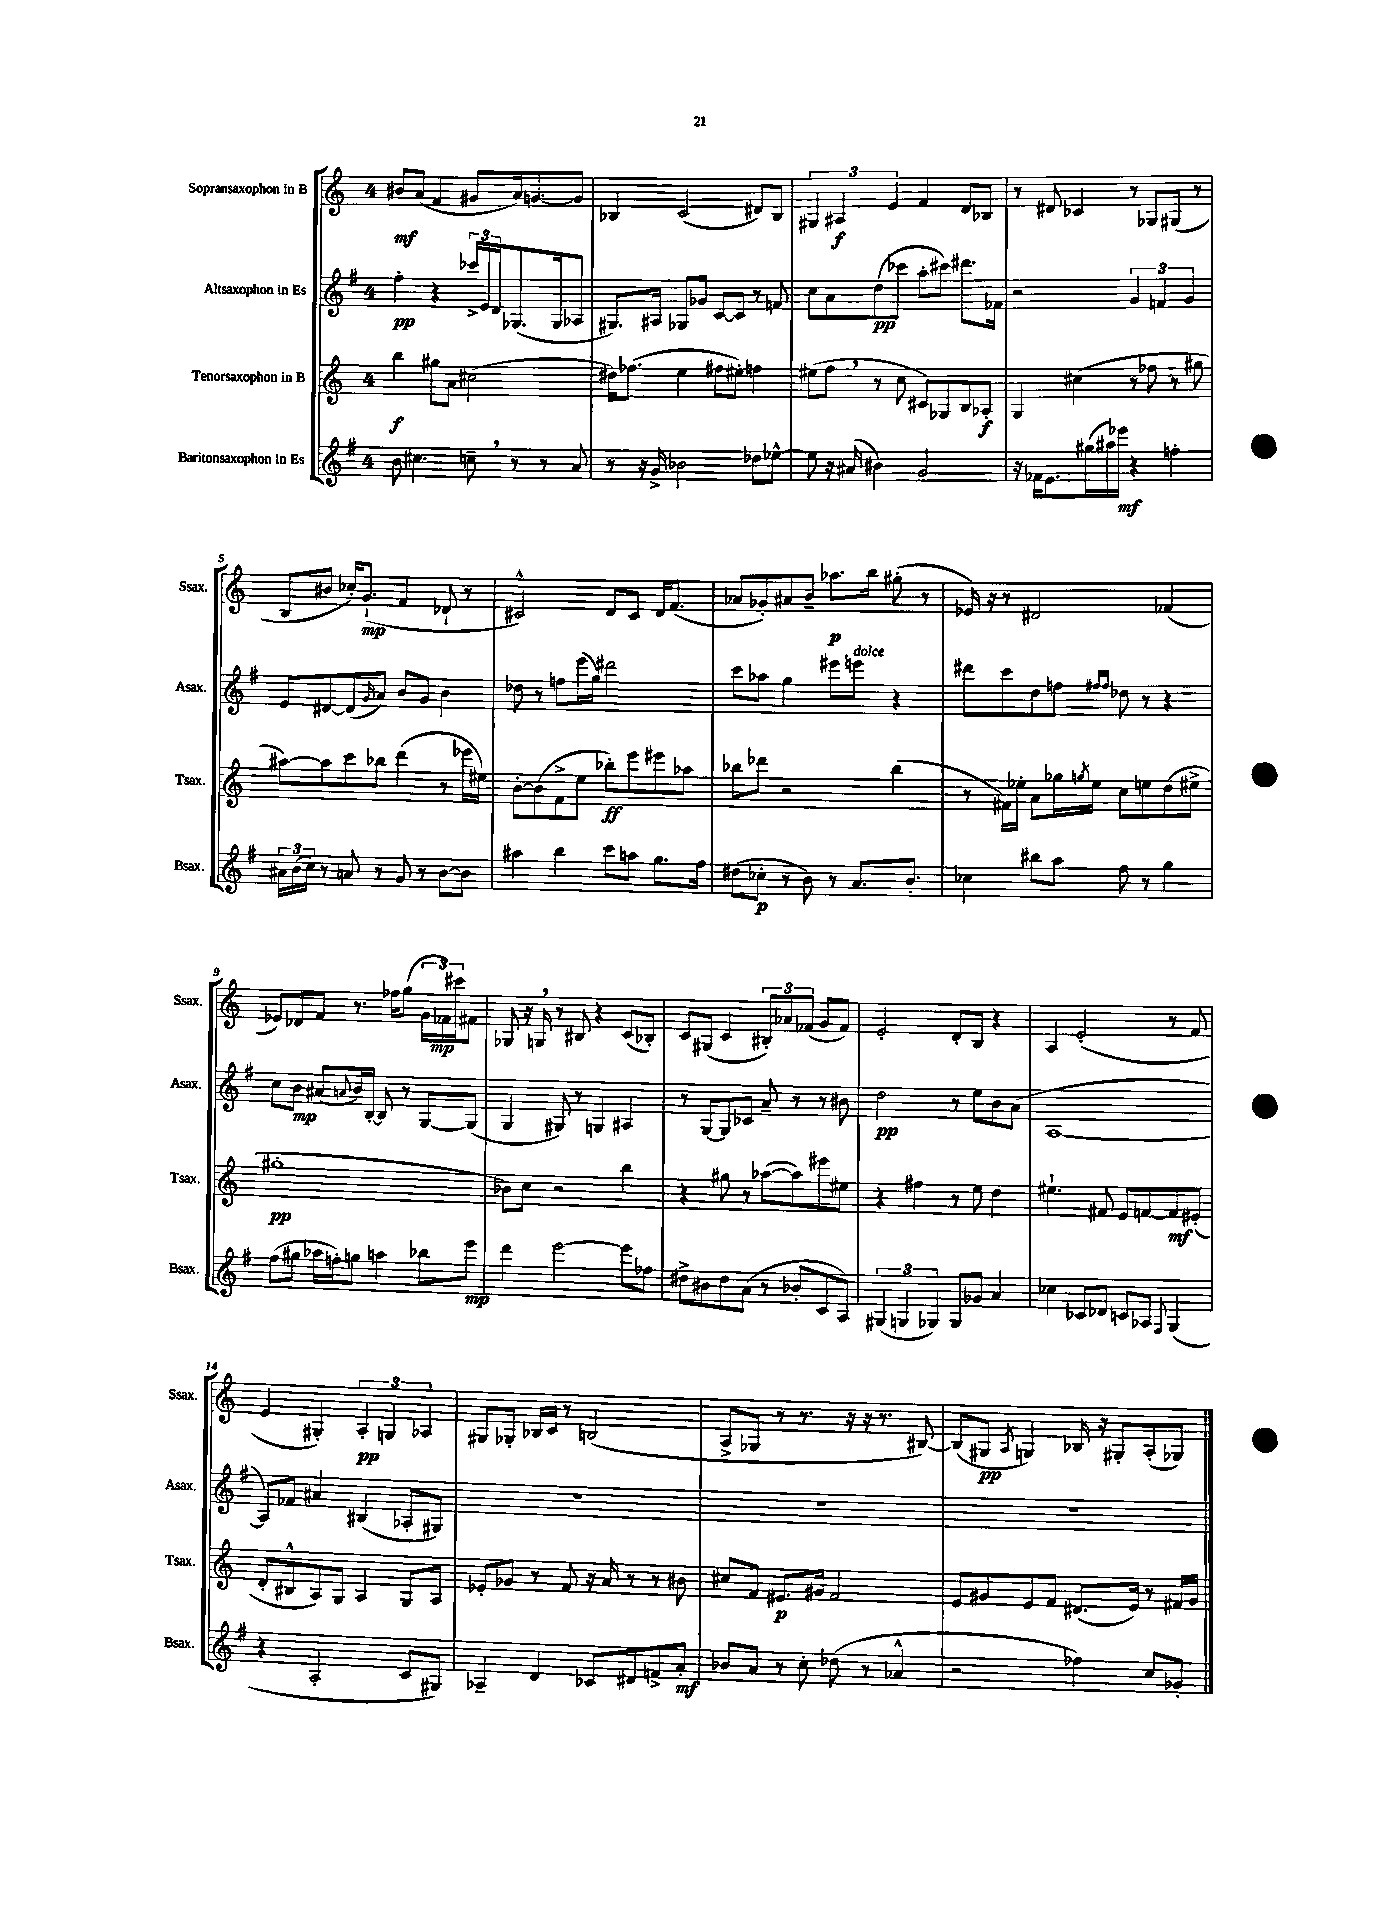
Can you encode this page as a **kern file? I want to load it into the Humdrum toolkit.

**kern	**kern	**kern	**kern
*staff4	*staff3	*staff2	*staff1
*clefG2	*clefG2	*clefG2	*clefG2
*k[f#]	*k[]	*k[f#]	*k[]
*M4/4	*M4/4	*M4/4	*M4/4
8b\	4bb\	4ff#'\	8b#/L
4.cc#\	.	.	(8a/J
.	8gg#\L	4r	4f/
.	8a\J	.	.
8cc~\	(2cc#\	24ccc-^/LL	8g#/L
.	.	24e/	.
.	.	24d/J	.
8r	.	(8.G-/	16a/k)
.	.	.	[8.g/
8r	.	.	.
.	.	16G-/k	.
8a/	.	8A-/J	8g/]J
=	=	=	=
8r	16dd#\LK)	8.G#/L)	4B-/
.	(8.ff-\J	.	.
16r	.	.	.
16g^/	.	16A#/Jk	.
2b-\	4ee\	8G-/L	(2c/
.	.	8g-/J	.
.	8ff#\L	[8c/L	.
.	8ee#'\J)	8c/]J	.
8dd-\L	4ff\	8r	8d#/L)
[8ee-^^\J	.	8f/	8B-/J
=	=	=	=
8ee-\]	(8ee#\L	8cc\L	6G#/
16r	8ff\J	8a\	.
.	.	.	6A#/
(16a#/	.	.	.
4b#\)	8r	(8dd\	.
.	.	.	6e/
.	8cc\	8ccc-\J	.
2g/	8c#/L)	8aa'\L	4f/
.	8G-/	8ccc#\J)	.
.	8B/	8.ddd#\L	8d/L
.	8A-'/J	.	8B-/J
.	.	16f-\Jk	.
=	=	=	=
16r	4G/	2r	8r
16f-\LK	.	.	.
8.e\	.	.	8d#/
.	(4cc#\	.	4c-/
(16gg#\L	.	.	.
16aa#\)	.	.	.
16eee-\JJ	.	.	.
4r	8r	6g/	8r
.	8ff-\	.	8G-/L
.	.	6f/	.
4ff'\	8r	.	(8G#/J
.	.	6g/	.
.	8gg#\	.	8r
=	=	=	=
24a#\LL	[8aa#\L)	8e/L	8B/L
(24b\	.	.	.
24cc\JJ)	.	.	.
8r	8aa#\]	[8d#/	8b#/J
8a/	8ccc\	(8d#/]	16cc-'/LK)
.	.	.	(8.g`/J
.	.	16qqg/	.
8r	8bb-\J	8a/J)	.
8g/	(4ddd\	8b/L	4f/
8r	.	8g/J	.
[8b\L	8r	4b\	8d-`/
8b\]J	16eee-\LL	.	8r
.	16ee#\JJ)	.	.
=	=	=	=
4aa#\	[8b'\L	8dd-\	2c#^^/)
.	(8b\]	8r	.
4bb\	8f^\	8ff\L	.
.	8ee\J	(16eee\L	.
.	.	16gg\JJ)	.
8ccc\L	8bb-'\L)	2ddd#\	8d/L
8aa\J	8eee\	.	8c#/J
8.gg\L	8eee#\	.	16d/LK
.	.	.	(8.f/J
.	8aa-\J	.	.
16ff#\Jk	.	.	.
=	=	=	=
(8dd#\L	8bb-\L	8ccc\L	8a-/L
8cc-'\J	8ddd-\J	8aa-\J	8g-'/)
8r	2r	4gg\	8a#/
8b\)	.	.	8b~/J
8r	.	8eee#\L	8.aa-\L
8.a/L	.	8eee\J	.
.	.	.	16bb\Jk
.	(4bb-\	4r	(8gg#'\
8.b'/J	.	.	.
.	.	.	8r
=	=	=	=
4cc-\	8r	8ddd#\L	16e-/)
.	.	.	16r
.	16f#\LL)	8ccc\	8r
.	16ee-'\JJ	.	.
8bb#\L	8a\L	8dd\	2d#/
8aa\J	16gg-\L	8ff\J	.
.	8qgg/	.	.
.	16ee-\JJ	.	.
.	.	16qqff#/LL	.
.	.	16qqff#/JJ	.
8ff#\	8cc\L	8dd-\	.
8r	8ee\	8r	.
4gg\	(8dd\	4r	(4f-/
.	8ee#^\J	.	.
=	=	=	=
(8ff#\L	1gg#'	8cc\L	8e-/L)
8gg#\J	.	8b\J	8d-/
16aa-\LL	.	(8a#/L	8f/J
16ff'\J)	.	.	.
.	.	8qqa/	.
8gg\J	.	16b/L)	8.r
.	.	[16B'/JJ	.
4aa\	.	8B/]	.
.	.	.	16ff-\LK
.	.	8r	(8gg\J
8bb-\L	.	[8G/L	24g\LL
.	.	.	24f-\)
.	.	.	24ccc#\J
8eee\J	.	(8G/]J	8f#\J
=	=	=	=
4ddd\	8b-\L)	4G/	8G-/
.	8cc\J	.	16r
.	.	.	16G/
[2eee\	2r	8G#/)	8r
.	.	8r	8B#/
.	.	4G/	4r
8eee\]L	4bb\	4A#/	(8c/L
8ff-\J	.	.	8B-'/J)
=	=	=	=
8dd#^\L	4r	8r	8c/L
8b#\	.	[8G/L	(8G#/J
8dd#\	8gg#\	8G/]	4c/
(8a\J	8r	8c-/J	.
8r	([8aa-\L	8a~/	12B#'/L)
.	.	.	12a-/
8b-'/L	8aa-\])	8r	.
.	.	.	(12f-/J
8c/	8eee#\	8r	8g/L
8A/J)	8ee#\J	8b#\	8f-/J)
=	=	=	=
(6G#/	4r	2dd\	2e'/
6G/	.	.	.
.	4ff#\	.	.
6G-/)	.	.	.
8G-/L	8r	8r	8d'/L
8g-/J	8ee\	8ee\L	8B/J
4a/	4dd\	8b\	4r
.	.	(8a\J	.
=	=	=	=
4cc-\	4.ee#`\	[1A	4A/
8c-/L	.	.	(2e'/
8d-/J	8f#/	.	.
8c/L	8e/L	.	.
8A-/J	[8f/	.	.
8qqF#/	.	.	.
(4G/	8f/]	.	8r
.	(8e#'/J	.	8f/
=	=	=	=
4r	8d'/L	8A/]L)	4e/
.	8B#^^/	8f-/J	.
2A'/	8A/)	4a#/	4G#'/)
.	8G/J	.	.
.	4A/	(4B#/	6A'/
.	.	.	6G/
8c/L	8G/L	8A-'/L	.
.	.	.	6A-/
8G#/J)	8A/J	8G#/J)	.
=	=	=	=
4A-~/	8e-'/L	1r	8G#/L
.	8g-/J	.	8G-'/J
4d/	8r	.	16B-/LL
.	.	.	16c/JJ
.	8f/	.	8r
8c-/L	16r	.	(2B/
.	16a/	.	.
8d#/	8r	.	.
8f^/	8r	.	.
8a'/J	8b#\	.	.
=	=	=	=
8b-/L	8cc#/L	1r	8A^/L
8a/J	8f/J	.	8G-/J
8r	8.e#/L	.	8r
8cc'\	.	.	8.r
.	16g#/Jk	.	.
(8dd-\	2f/	.	.
.	.	.	16r
8r	.	.	16r
.	.	.	8.r
4a-^^/	.	.	.
.	.	.	[8B#/)
=	=	=	=
2r	8e/L	1r	(8B#/]L
.	8g#/	.	8G#/J
.	.	.	8qA/
.	8e/	.	4G/)
.	8f/J	.	.
4ff-\)	(8.d#/L	.	16B-/
.	.	.	16r
.	.	.	8G#'/L
.	16e/Jk)	.	.
8cc/L	8r	.	(8A'/
8g-'/J	16f#/LL	.	8G-/J)
.	16g#/JJ	.	.
==	==	==	==
*-	*-	*-	*-
